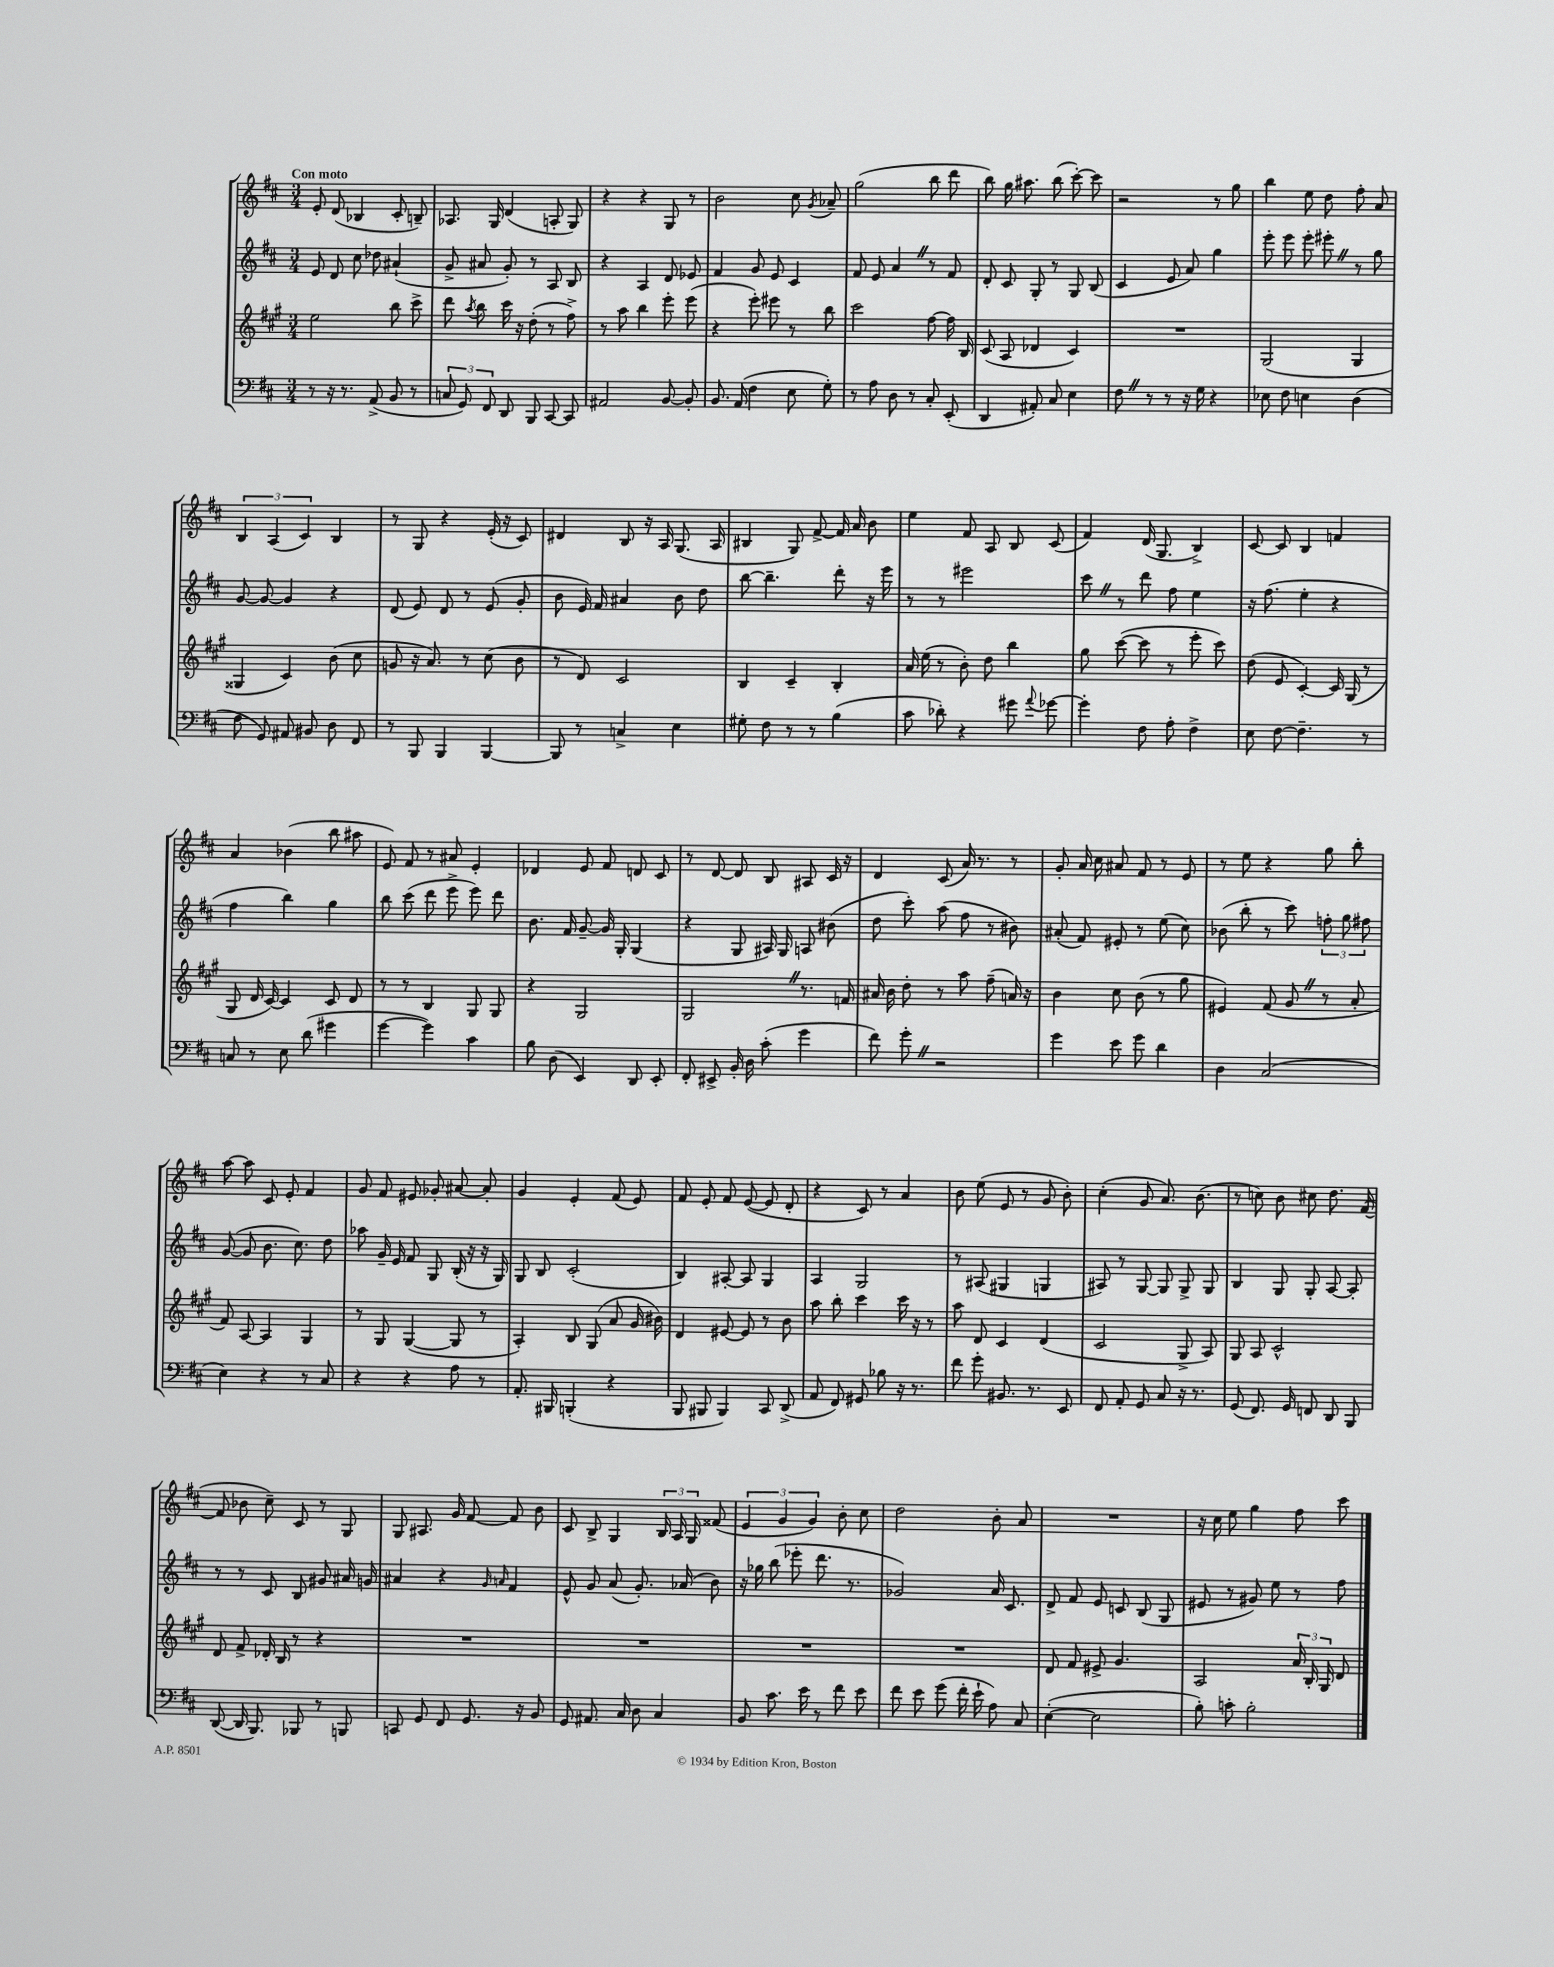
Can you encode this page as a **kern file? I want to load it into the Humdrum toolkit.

**kern	**kern	**kern	**kern
*staff4	*staff3	*staff2	*staff1
*clefF4	*clefG2	*clefG2	*clefG2
*k[f#c#]	*k[f#c#g#]	*k[f#c#]	*k[f#c#]
*M3/4	*M3/4	*M3/4	*M3/4
8r	2ee\	8e/	8e'/
16r	.	8d/	(8d/
8.r	.	.	.
.	.	8cc#\	4B-/
(8AA^/	.	8dd-\	.
8BB/	8bb\	(4a#`/	8c#'/
8r	8ccc#^\	.	8B~/)
=	=	=	=
12C/	8ddd\	8g^/	8.A-/
12GG/)	.	.	.
.	8qaa/	.	.
.	8bb\	8a#/	.
12FF#/	.	.	.
.	.	.	16G/
8DD/	16ccc#\	8g'/)	(4d/
.	16r	.	.
8BBB/	(8dd'\	8r	.
[8CC#/	8r	8A/	8A'/
8CC#/]	8ff#^\)	8B/	8G/)
=	=	=	=
2AA#/	8r	4r	4r
.	8aa\	.	.
.	4bb\	4A/	4r
[8BB/	8eee'\	8d/	8G/
8BB'/]	(8eee\	8e-/	8r
=	=	=	=
8.BB/	4r	4f#/	2b\
(16AA/	.	.	.
4F#\	8eee'\)	8g/	.
.	8eee#\	8e/	.
8E\	8r	4c#/	8cc#\
.	.	.	8qg/
8G'\)	8bb\	.	8a-~/
=	=	=	=
8r	2ccc#\	8f#/	(2gg\
8A\	.	8e/	.
8D\	.	4a/	.
8r	.	.	.
8C#'/	[8ff#\	8r	8bb\
(8EE'/	16ff#\]	8f#/	8ddd\
.	16B/	.	.
=	=	=	=
4DD/	(8c#/	8d'/	8bb\)
.	8A/	8c#/	16gg\
.	.	.	8.aa#\
8AA#'/)	4d-/	8G'/	.
8C#/	.	8r	(8bb\
4E\	4c#/)	8G/	[8ccc#'\)
.	.	(8B/	8ccc#\]
=	=	=	=
8F#\	2.r	4c#/	2r
8r	.	.	.
8r	.	8e/	.
16r	.	8a/)	.
16G\	.	.	.
4r	.	4gg\	8r
.	.	.	8gg\
=	=	=	=
8E-\	(2G#/	8eee'\	4bb\
8F#\	.	8eee\	.
4E\	.	8eee'\	8ee\
.	.	8eee#'\	8dd\
(4D\	4G#/	8r	8ff#'\
.	.	8gg\	8a/
=	=	=	=
8F#\	4G##/	[8g/	6B/
8GG/)	.	8g/_	.
.	.	.	(6A/
8AA#/	4c#/)	4g/]	.
.	.	.	6c#/)
8BB#/	.	.	.
8D\	(8b\	4r	4B/
8FF#/	8cc#\	.	.
=	=	=	=
8r	8g/	(8d/	8r
8BBB/	16r	8e/)	8G/
.	8.a/)	.	.
4BBB/	.	8d/	4r
.	8r	8r	.
[4BBB/	(8cc#\	(8e/	(16e'/
.	.	.	16r
.	8b\	8g'/	8c#/)
=	=	=	=
8BBB/]	8r	8b\	4d#/
8r	8d/)	16e/)	.
.	.	16f#/	.
4C^/	2c#/	4a#/	8B/
.	.	.	16r
.	.	.	16A/
4E\	.	8b\	(8.G/
.	.	8dd\	.
.	.	.	16A/
=	=	=	=
8G#'\	4B/	[8bb\	4B#/
8F#\	.	4.bb~\]	.
8r	4c#~/	.	8G/)
8r	.	.	[8f#^/
(4B\	4B'/	8ddd'\	16f#/]
.	.	.	16a/
.	.	16r	8b\
.	.	16eee\	.
=	=	=	=
8c#\	16a/	8r	4ee\
.	(16ee\	.	.
8d-'\)	8r	8r	.
4r	8b'\)	2eee#\	8f#/
.	8dd\	.	8A/
8g#\	4bb\	.	8B/
8qqa/	.	.	.
[8g-\	.	.	(8c#/
=	=	=	=
4g-'\]	8gg#\	8ccc#\	4f#/)
.	([8ccc#\	8r	.
8F#\	8ccc#\]	8ddd\	(16d/
.	.	.	8.G/
8A'\	8r	8ff#\	.
4F#^\	8eee'\	4ee\	4B^/)
.	8ccc#\)	.	.
=	=	=	=
8E\	(8dd\	16r	[8c#/
.	.	(8.ff#\	.
[8F#\	8e/	.	8c#/]
4.F#~\]	[4c#'/)	4ee'\	4B/
.	16c#/]	4r	4f/
.	(16G#/	.	.
8r	8r	.	.
=	=	=	=
8C/	8G#/	4ff#\	4a/
8r	16d/	.	.
.	[16c#/)	.	.
8E\	4c#/]	4bb\)	(4b-\
(8d\	.	.	.
4g#\	8c#/	4gg\	8bb\
.	8d/	.	8aa#\
=	=	=	=
[4g\	8r	8bb\	8e/)
.	8r	(8ccc#\	8f#/
4g\])	4B/	8ddd\	8r
.	.	8eee^\	8a#/
4c#\	8G#/	8eee\)	4e'/
.	8G#/	8ddd\	.
=	=	=	=
8B\	4r	8.b\	4d-/
(8D\	.	.	.
.	.	16f#/	.
4EE/)	2G#/	[8g~/	8e/
.	.	16g/]	8f#/
.	.	16G'/	.
8DD/	.	(4G/	8d/
8EE'/	.	.	8c#/
=	=	=	=
8FF#'/	2G#/	4r	8r
8EE#^/	.	.	[8d/
16BB'/	.	8G/	8d/]
16D\	.	.	.
(8c#'\	.	16A#/)	8B/
.	.	16G/	.
4g\	8.r	8A/	8A#/
.	.	(8b#\	16c#/
.	16f/	.	16r
=	=	=	=
8f#\)	16a#/	8dd\	4d/
.	16b\	.	.
8g'\	8dd'\	8ccc#'\)	.
2r	8r	(8aa\	(8c#/
.	8aa\	8ff#\	16a/)
.	.	.	8.r
.	(8ff#~\	8r	.
.	16a/)	8b#\)	8r
.	16r	.	.
=	=	=	=
4g\	4b\	(8a#'/	8g'/
.	.	8f#/)	16a/
.	.	.	16cc#\
8e\	8cc#\	8e#'/	8a#/
8g\	(8b\	8r	8f#/
4d\	8r	(8ee\	8r
.	8gg#\	8cc#\)	8e/
=	=	=	=
4D\	4e#/)	(8b-\	8r
.	.	8bb'\	8ee\
(2C#/	(8f#/	8r	4r
.	8g#/	8ccc#\)	.
.	8r	12ff'\	8gg\
.	.	12gg\	.
.	8a'/	.	8bb'\
.	.	12ff#\	.
=	=	=	=
4E\)	8f#/)	([8g/	[8aa\
.	[8A/	8g/]	8aa\]
4r	4A/]	8.b\	8c#/
.	.	.	8e'/
.	.	8.cc#\)	.
8r	4G#/	.	4f#/
8C#/	.	8dd\	.
=	=	=	=
4r	8r	8aa-\	8g/
.	8G#/	16g~/	8f#/
.	.	16e/	.
4r	([4G#/	8f#/	8e#/
.	.	8G/	8g-'/
8A\	8G#/]	(16B'/	[8a#/
.	.	16r	.
8r	8r	16r	8a#'/]
.	.	16G/)	.
=	=	=	=
8.AA'/	4A'/)	8G/	4g/
.	.	8B/	.
16BBB#/	.	.	.
(4BBB'/	8B/	(2c#'/	4e'/
.	(8G#/	.	.
4r	8a/	.	(8f#/
.	16g#/	.	8e/)
.	16b#\)	.	.
=	=	=	=
8BBB/	4d/	4B/)	8f#/
8BBB#/	.	.	8e'/
4BBB#/)	[8e#/	[8A#'/	8f#/
.	8e#/]	8A#/]	([8e/
8CC#/	8r	4G/	8e/]
(8DD^/	8b\	.	8d'/
=	=	=	=
8AA/	8aa\	4A/	4r
8FF#/)	8bb'\	.	.
8GG#/	4ccc#\	2G/	8c#/)
8B-\	.	.	8r
16r	16ccc#\	.	4a/
8.r	16r	.	.
.	8r	.	.
=	=	=	=
8f#\	8aa\	8r	8b\
8g'\	8d/	(8A#/	(8ee\
8.BB#/	4c#/	4G#/	8e/
.	.	.	8r
8.r	.	.	.
.	(4d/	4G/	8g/
8EE/	.	.	8b'\)
=	=	=	=
8FF#/	2c#/	8A#/)	(4cc#'\
8AA'/	.	8r	.
8GG/	.	[8G/	8g/
8C#/	.	8G/]	8.a/)
16r	8G#^/	8G^/	.
8.r	.	.	(8.b\
.	8A/)	8G/	.
=	=	=	=
(8GG/	8G#/	4B/	8r
8.FF#/)	8A/	.	8cc\)
.	2c#^^/	8G/	8b\
16GG/	.	.	.
8FF/	.	8G'/	8cc#\
8DD/	.	[8A/	8.dd\
8BBB/	.	8A'/]	.
.	.	.	([16f#/
=	=	=	=
([8DD/	8d/	8r	8f#/]
16DD/]	8f#^/	8r	8b-\
8.BBB/)	.	.	.
.	16d-'/	8c#/	8cc#~\)
.	16B/	.	.
8BBB-/	8r	8B/	8c#/
8r	4r	8g#/	8r
8BBB/	.	16a#/	8G/
.	.	16g/	.
=	=	=	=
8CC/	2.r	4a#/	8G/
8GG/	.	.	8.A#/
8FF#/	.	4r	.
.	.	.	16g/
8.GG/	.	.	[8f#/
.	.	16qqg/	.
.	.	16qqa/	.
.	.	4f#/	8f#/]
16r	.	.	.
8BB/	.	.	8b\
=	=	=	=
8GG/	2.r	8e^^/	8c#/
8.AA#/	.	8g/	8B^/
.	.	(8a/	4G/
16C#/	.	.	.
8D\	.	8.g'/)	.
4C#/	.	.	24B/
.	.	.	24A/
.	.	(16a-/	.
.	.	.	24G/
.	.	8b\)	(8f##/
=	=	=	=
8BB/	2.r	16r	6e/
.	.	16gg-\	.
8.c#\	.	(8bb\	.
.	.	.	6g/
.	.	8eee-'\	.
16e\	.	.	.
.	.	.	6g/)
8r	.	8.ddd\	.
8f#\	.	.	8b'\
.	.	8.r	.
8e\	.	.	8cc#\
=	=	=	=
8f#\	2.r	2g-/)	2dd\
8e\	.	.	.
(8g\	.	.	.
16f#'\	.	.	.
16e`\	.	.	.
8A\)	.	16a/	8b'\
.	.	8.c#/	.
8C#/	.	.	8a/
=	=	=	=
([4E'\	8d/	8d^/	2.r
.	8f#/	8f#/	.
2E\]	8e#^/	8e/	.
.	4.g#/	8c/	.
.	.	(8B/	.
.	.	8G/	.
=	=	=	=
8B'\)	2A/	8e#/	16r
.	.	.	16cc#\
8c'\	.	8r	8ee\
2B'\	.	8g#/)	4gg\
.	.	8ee\	.
.	24a/	8r	8ff#\
.	24B'/	.	.
.	24G#/	.	.
.	8d/	8ff#\	8ccc#\
==	==	==	==
*-	*-	*-	*-
